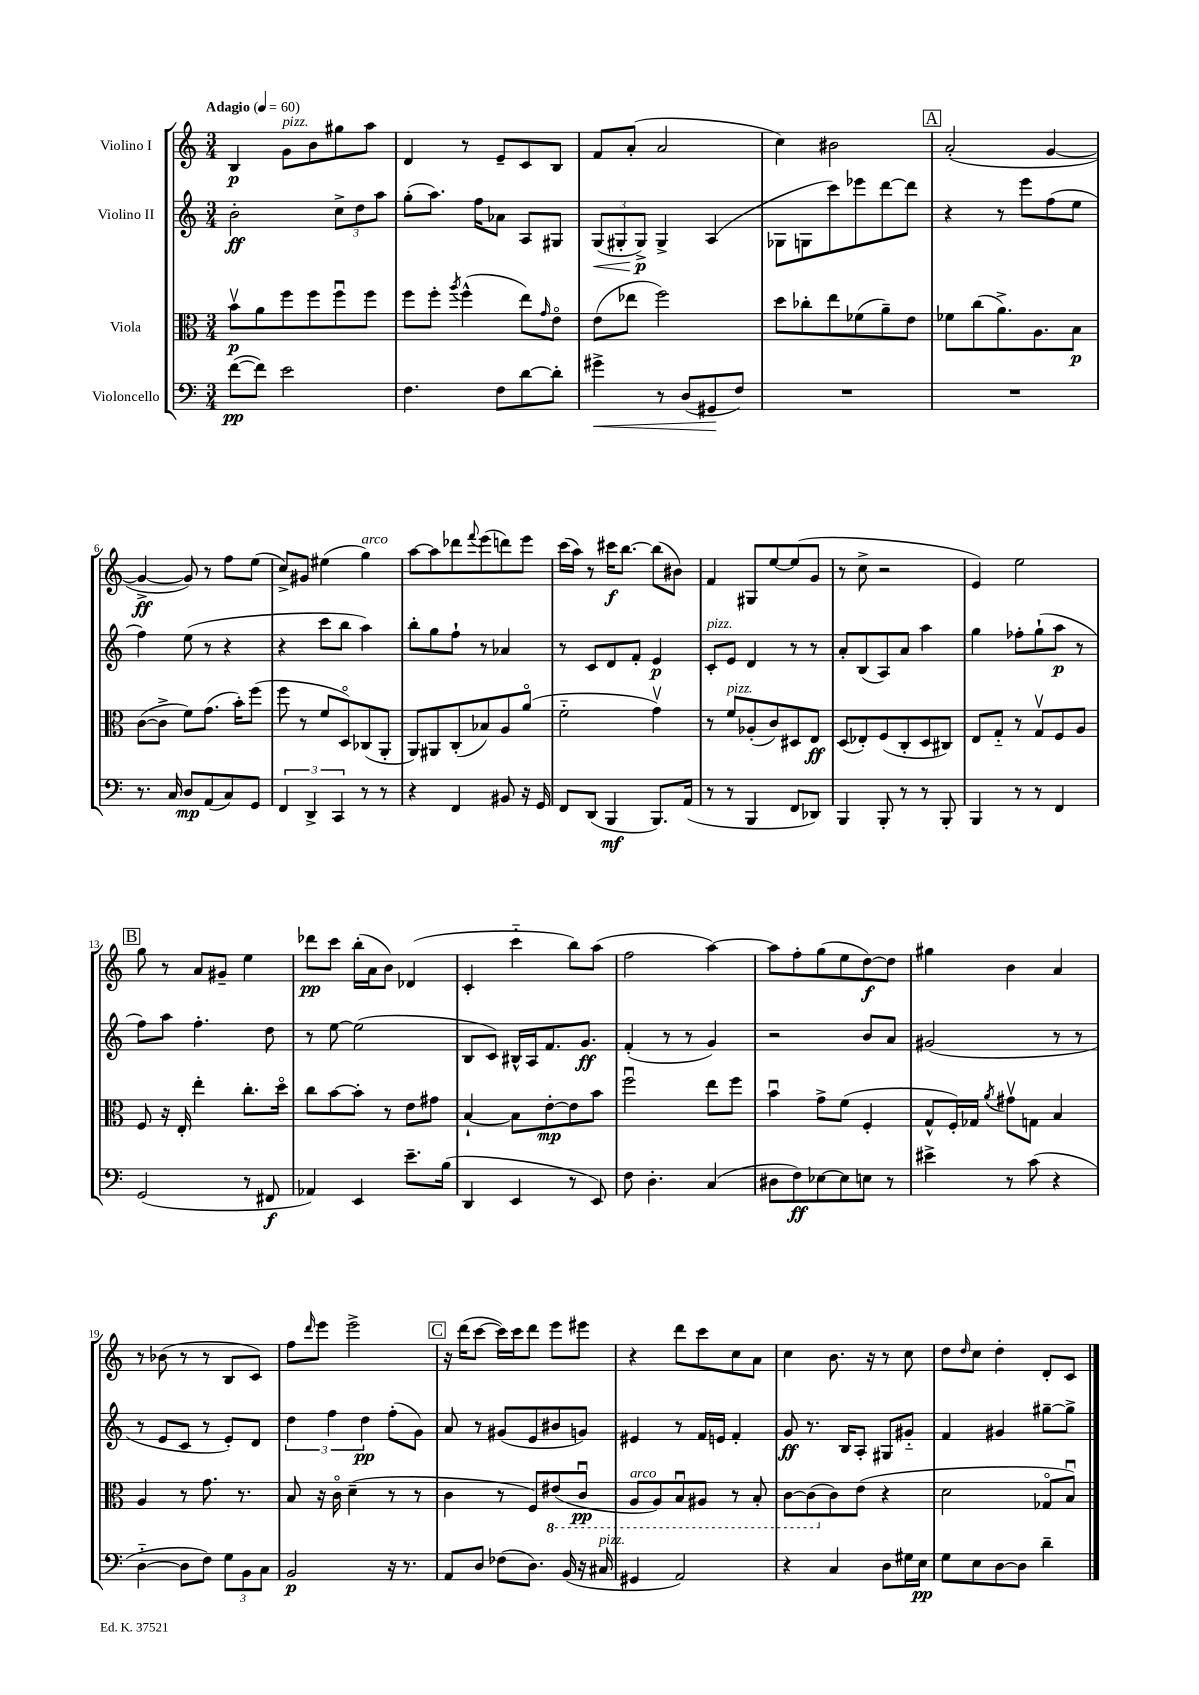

**kern	**kern	**kern	**kern
*staff4	*staff3	*staff2	*staff1
*clefF4	*clefC3	*clefG2	*clefG2
*k[]	*k[]	*k[]	*k[]
*M3/4	*M3/4	*M3/4	*M3/4
*MM60	*MM60	*MM60	*MM60
([8f	8bv	2b'	4B
8f])	8a	.	.
2e	8ff	.	8g
.	8ff	.	8b
.	8ffu	12cc^	8gg#
.	.	12dd	.
.	8ff	.	8aa
.	.	12aa	.
=	=	=	=
4.F	8ff	(8gg'	4d
.	8ff'	8.aa)	.
.	8qaa	.	.
.	(4ff^^	.	8r
.	.	16ff	.
8F	.	8a-	8e~
[8d	8ee)	8A	8c
.	16qqg	.	.
8d']	8eo	8G#	8B
=	=	=	=
4g#^	(8e	(12G	8f
.	.	12G#'	.
.	8ee-	.	(8a'
.	.	12G#^)	.
8r	2ff)	4G#^	2a
(8D	.	.	.
8GG#	.	(4A	.
8F)	.	.	.
=	=	=	=
2.r	8dd	8G-	4cc)
.	8cc-'	8G	.
.	8ee	8ccc)	2b#
.	(8f-	8eee-	.
.	8a~)	[8ddd	.
.	8e	8ddd]	.
=	=	=	=
2.r	8f-	4r	(2a'
.	(8cc	.	.
.	8.a^)	8r	.
.	.	8eee	.
.	8.A	.	.
.	.	(8ff	[4g
.	8B	8ee	.
=	=	=	=
8.r	([8c	4ff)	4g^_
.	8c^]	.	.
16C	.	.	.
8D	8f)	(8ee	8g])
(8AA	(8.g	8r	8r
8C)	.	4r	8ff
.	16b')	.	.
8GG	(8ff	.	(8ee
=	=	=	=
6FF	8ff	4r	8cc^)
.	8r	.	8g#
6DD^	.	.	.
.	8f	8ccc	(4ee#
6CC	.	.	.
.	8Do)	8bb	.
8r	(8C-	4aa)	4gg)
8r	8AA'	.	.
=	=	=	=
4r	8AA)	8bb'	[8aa
.	8AA#	8gg	8aa]
4FF	(8C'	8ff`	8ddd-
.	.	.	8qqfff
.	8B-)	8r	(8eee
8BB#	8A	4a-	8ddd)
16r	(8ao	.	8eee
16GG	.	.	.
=	=	=	=
8FF	2f'~	8r	(16ccc
.	.	.	16aa)
(8DD	.	8c	8r
4BBB	.	8d	16ccc#
.	.	.	[8.bb
.	.	8f'	.
8.BBB)	4gv)	4e	(8bb]
.	.	.	8b#)
(16AA	.	.	.
=	=	=	=
8r	8r	8c'	4f
8r	8f	8e	.
4BBB	(8A-'	4d	8G#
.	8c)	.	[8ee
8FF	8D#	8r	(8ee]
8DD-)	8E	8r	8g
=	=	=	=
4BBB	(8D	8a'	8r
.	8E-')	(8B	8cc^
8BBB'	(8F	8A)	2r
8r	8C'	8a	.
8r	8D	4aa	.
8BBB'	8C#)	.	.
=	=	=	=
4BBB	8E	4gg	4e)
.	8G'~	.	.
8r	8r	8ff-'	2ee
8r	8Gv	(8gg`	.
4FF	8F	8aa	.
.	8A	8r	.
=	=	=	=
(2GG	8F	8ff)	8gg
.	16r	8aa	8r
.	16E'	.	.
.	4ee'	4.ff'	8a
.	.	.	8g#~
8r	8.cc'	.	4ee
8FF#	.	8dd	.
.	16ddo	.	.
=	=	=	=
4AA-)	8cc	8r	8ddd-
.	[8b	[8ee	8ccc
4EE	8b']	(2ee]	(16bb'
.	.	.	16a
.	8r	.	8b)
8.e~	8e	.	(4d-
.	8g#	.	.
(16B	.	.	.
=	=	=	=
4DD	[4B`	8B	4c'
.	.	8c)	.
4EE	8B]	16B#^^	4ccc'~
.	.	16A	.
.	[8e'	8.f	.
8r	8e]	.	8bb)
.	.	8.g	.
8EE)	8b	.	(8aa
=	=	=	=
8F	2ffu	(4f'	2ff
4.D'	.	.	.
.	.	8r	.
.	.	8r	.
(4C	8ee	4g)	[4aa)
.	8ff	.	.
=	=	=	=
8D#	4bu	2r	8aa]
8F)	.	.	8ff'
[8E-	8g^	.	(8gg
8E-]	(8f	.	8ee
8E	4F'	8b	[8dd)
8r	.	8a	8dd]
=	=	=	=
4e#^	8G^^	(2g#	4gg#
.	16F')	.	.
.	16G-	.	.
.	8qa	.	.
8r	8g#v	.	4b
(8c	8G	.	.
4r	4B	8r	4a
.	.	8r	.
=	=	=	=
[4D'~	4A	8r	8r
.	.	8e	(8b-
8D]	8r	8c	8r
8F)	8.g	8r	8r
12G	.	8e')	8B
.	8.r	.	.
12BB	.	.	.
.	.	8d	8c)
12C	.	.	.
=	=	=	=
2BB	8B	6dd	8ff
.	.	.	16qqddd
.	16r	.	8eee
.	.	6ff	.
.	16co	.	.
.	(4d~	.	2eee^
.	.	6dd	.
16r	8r	(8ff'	.
8.r	.	.	.
.	8r	8g)	.
=	=	=	=
8AA	4c	8a	16r
.	.	.	(16ddd
8D	.	8r	[8ccc
(8F-	8r	(8g#	16ccc])
.	.	.	16ccc
8.D)	8F)	8e	8ddd
.	(8E#	8b#	8eee
(16BB	.	.	.
16r	8Cu	8g)	8eee#
16C#	.	.	.
=	=	=	=
4GG#	8AA	4e#	4r
.	8AA)	.	.
2AA)	8BBu	8r	8ddd
.	8AA#	16f	8ccc
.	.	16e	.
.	8r	4f'	8cc
.	8BB'	.	8a
=	=	=	=
4r	[8C	8g	4cc
.	(8C]	8.r	.
4C	8c)	.	8.b
.	.	16B	.
.	(8e	8A'	.
.	.	.	16r
8D	4r	8G#	8r
16G#	.	8g#'~	8cc
16E	.	.	.
=	=	=	=
8G	2d	4f	8dd
.	.	.	16qqdd
8E	.	.	8cc
[8D	.	4g#	4dd'
8D]	.	.	.
4d~	8G-o	[8gg#~	8d'
.	8Bu)	8gg#^]	8c
==	==	==	==
*-	*-	*-	*-
